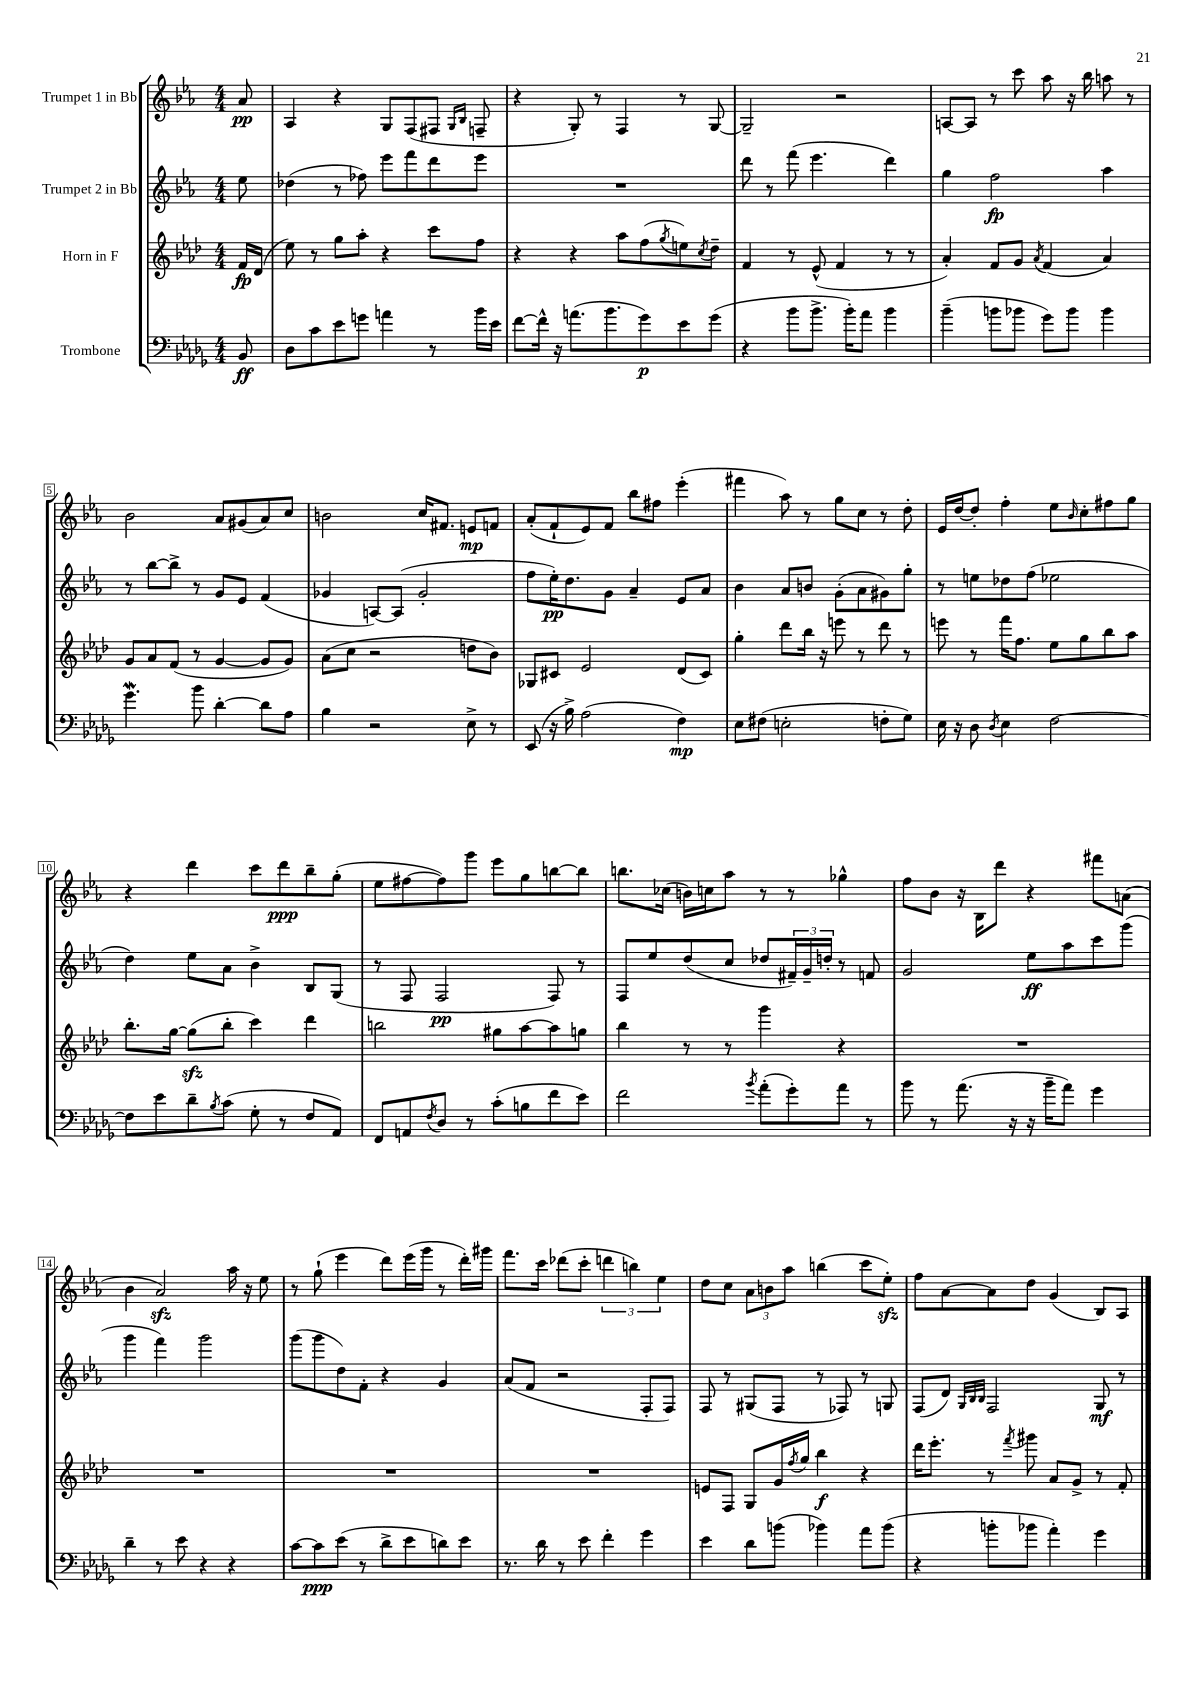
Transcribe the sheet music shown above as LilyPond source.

<<
\new StaffGroup <<
\new Staff = "s0" \with { instrumentName = "Trumpet 1 in Bb" } {
    \clef treble \key ees \major \numericTimeSignature \time 4/4 \partial 8
    aes'8\pp |
    aes4 r4 g8 f8( fis8 \grace { g16 bes16 } f8-- |
    r4 g8-.) r8 f4 r8 g8~ |
    g2-- r2 |
    a8~ a8 r8 c'''8 aes''8 r16 bes''16 a''8 r8 |
    bes'2 aes'8 gis'8( aes'8) c''8 |
    b'2 c''16 fis'8. e'8\mp f'8 |
    aes'8-.( f'8-! ees'8) f'8 bes''8 fis''8 ees'''4-.( |
    fis'''4 aes''8) r8 g''8 c''8 r8 d''8-. |
    ees'16 d''16~ d''8-. f''4-. ees''8 \grace { bes'16 } c''8-. fis''8 g''8 |
    r4 d'''4 c'''8 d'''8\ppp bes''8-- g''8-.( |
    ees''8 fis''8~ fis''8) g'''8 ees'''8 g''8 b''8~ b''8 |
    b''8. ces''16( b'16) c''16 aes''8 r8 r8 ges''4-^ |
    f''8 bes'8 r16 bes16 d'''8 r4 fis'''8 a'8( |
    bes'4 aes'2\sfz) aes''16 r16 ees''8 |
    r8 g''8-!( ees'''4 d'''8) ees'''16( g'''16 r8 d'''16-.) gis'''16 |
    f'''8. c'''16 des'''8( c'''8-. \tuplet 3/2 { d'''4 b''4) ees''4 } |
    d''8 c''8 \tuplet 3/2 { aes'8 b'8 aes''8 } b''4( c'''8 ees''8-.\sfz) |
    f''8 aes'8~ aes'8 d''8 g'4( bes8) aes8 \bar "|." |
}
\new Staff = "s1" \with { instrumentName = "Trumpet 2 in Bb" } {
    \clef treble \key ees \major \numericTimeSignature \time 4/4 \partial 8
    ees''8 |
    des''4( r8 fes''8) ees'''8 f'''8 d'''8 ees'''8 |
    R1 |
    d'''8 r8 f'''8( ees'''4. d'''4) |
    g''4 f''2\fp aes''4 |
    r8 bes''8~ bes''8-> r8 g'8 ees'8 f'4( |
    ges'4 a8~) a8( ges'2-. |
    f''8 ees''16-.\pp) d''8. g'8 aes'4-- ees'8 aes'8 |
    bes'4 aes'8 b'8 g'8-.( aes'8 gis'8) g''8-. |
    r8 e''8 des''8 f''8( ees''2 |
    d''4) ees''8 aes'8 bes'4-> bes8 g8( |
    r8 f8 f2\pp f8) r8 |
    f8 ees''8 d''8( c''8 des''8 \tuplet 3/2 { fis'16--) g'16-- d''16-. } r8 f'8 |
    g'2 ees''8\ff aes''8 c'''8 g'''8( |
    g'''4 f'''4) g'''2 |
    g'''8( g'''8 d''8) f'8-. r4 g'4 |
    aes'8( f'8 r2 f8-. f8) |
    f8 r8 gis8( f8 r8 fes8) r8 g8 |
    f8( d'8) \grace { g32 bes32 bes32 } f2 g8\mf r8 \bar "|." |
}
\new Staff = "s2" \with { instrumentName = "Horn in F" } {
    \clef treble \key aes \major \numericTimeSignature \time 4/4 \partial 8
    f'16\fp des'16( |
    ees''8) r8 g''8 aes''8-. r4 c'''8 f''8 |
    r4 r4 aes''8 f''8( \acciaccatura { g''8 } e''8) \acciaccatura { c''8 } des''8-- |
    f'4 r8 ees'8-^( f'4 r8 r8 |
    aes'4-.) f'8 g'8 \acciaccatura { aes'8 } f'4( aes'4) |
    g'8 aes'8 f'8( r8 g'4~ g'8 g'8) |
    aes'8( c''8 r2 d''8 bes'8) |
    ges8 cis'8 ees'2 des'8( cis'8) |
    g''4-. des'''8 bes''16 r16 e'''8 r8 des'''8 r8 |
    e'''8 r8 f'''16 f''8. ees''8 g''8 bes''8 aes''8 |
    bes''8.-. g''16~ g''8\sfz( bes''8-. c'''4) des'''4 |
    b''2 gis''8 aes''8~ aes''8 g''8 |
    bes''4 r8 r8 g'''4 r4 |
    R1 |
    R1 |
    R1 |
    R1 |
    e'8 f8 g8 g'16 \acciaccatura { f''8 } g''16 bes''4\f r4 |
    des'''16 ees'''8.-. r8 \acciaccatura { f'''8 } gis'''8 aes'8 g'8-> r8 f'8-. \bar "|." |
}
\new Staff = "s3" \with { instrumentName = "Trombone" } {
    \clef bass \key des \major \numericTimeSignature \time 4/4 \partial 8
    bes,8\ff |
    des8 c'8 ees'8 g'8 a'4 r8 bes'16 ees'16 |
    f'8~ f'16-^ r16 a'8.( bes'8. ges'8\p) ees'8 ges'8( |
    r4 bes'8 bes'8.-> bes'16-.) aes'8 bes'4 |
    bes'4--( b'8 bes'8 ges'8) bes'8 bes'4 |
    ges'4.\mordent bes'8 des'4~-. des'8 aes8 |
    bes4 r2 ees8-> r8 |
    ees,8( r16 bes16->) aes2( f4\mp) |
    ees8 fis8( e2-. f8-. ges8) |
    ees16 r16 des8 \acciaccatura { des8 } ees4 f2~ |
    f8 ees'8 des'8-- \acciaccatura { bes8 } c'8( ges8-. r8 f8 aes,8) |
    f,8 a,8 \acciaccatura { f8 } des8 r8 c'8-.( b8 f'8 ees'8) |
    f'2 \acciaccatura { bes'8 } aes'8-.( ges'8-.) aes'8 r8 |
    bes'8 r8 aes'8.( r16 r16 bes'16-- aes'8) ges'4 |
    des'4-- r8 ees'8 r4 r4 |
    c'8~ c'8\ppp ees'8( r8 des'8-> ees'8 d'8) ees'8 |
    r8. des'16 r8 ees'8 f'4-. ges'4 |
    ees'4 des'8 b'8( bes'4) aes'8 bes'8( |
    r4 b'8-. bes'8 aes'4-.) ges'4 \bar "|." |
}
>>
>>
\layout { \context { \Score \override BarNumber.stencil = #(make-stencil-boxer 0.1 0.3 ly:text-interface::print) } }
